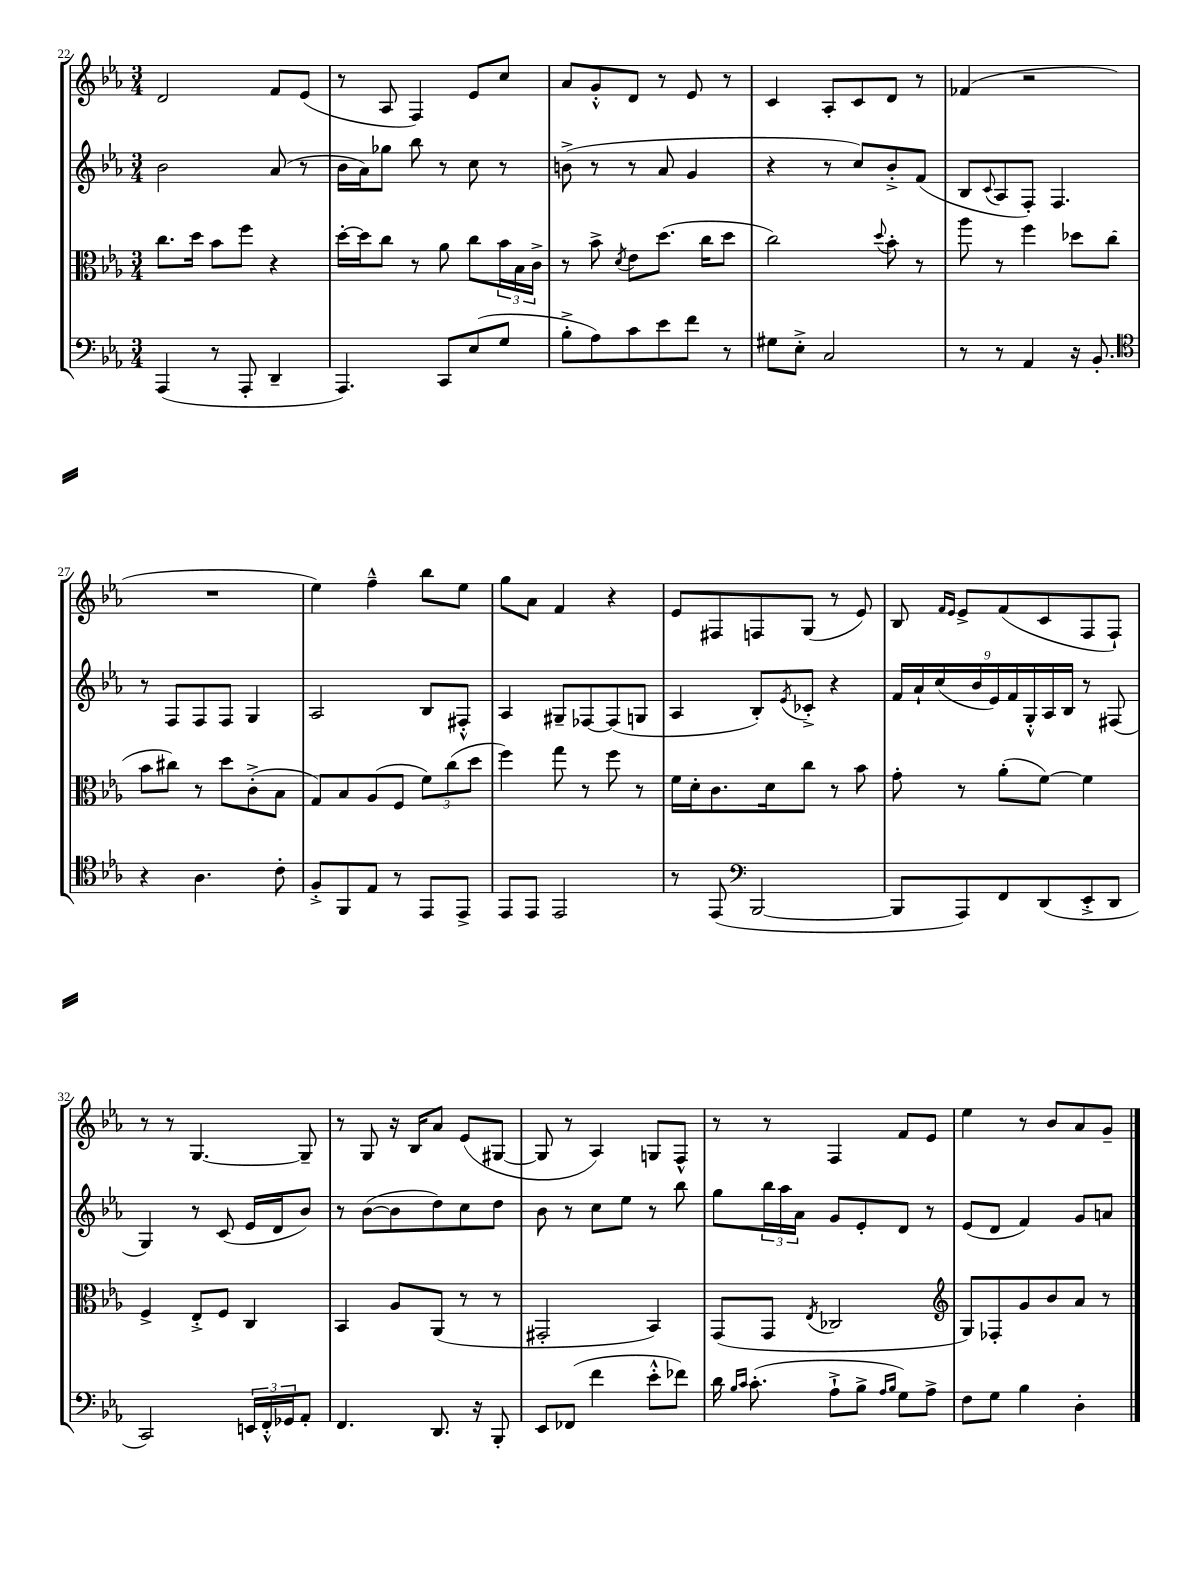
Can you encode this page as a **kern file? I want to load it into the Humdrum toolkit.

**kern	**kern	**kern	**kern
*staff4	*staff3	*staff2	*staff1
*clefF4	*clefC3	*clefG2	*clefG2
*k[b-e-a-]	*k[b-e-a-]	*k[b-e-a-]	*k[b-e-a-]
*M3/4	*M3/4	*M3/4	*M3/4
(4AAA-/	8.cc\L	2b-\	2d/
.	16dd\Jk	.	.
8r	8b-\L	.	.
8AAA-'/	8ff\J	.	.
4DD~/	4r	(8a-/	8f/L
.	.	8r	(8e-/J
=	=	=	=
4.AAA-/)	[16dd'\LL	16b-\LL	8r
.	16dd\]J	16a-\J)	.
.	8cc\J	8gg-\J	8A-/
.	8r	8bb-\	4F/)
8CC/L	8a-\	8r	.
(8E-/	8cc\L	8cc\	8e-/L
8G/J	24b-\L	8r	8cc/J
.	24B-\	.	.
.	24c^\JJ	.	.
=	=	=	=
8B-'^\L	8r	(8b^\	8a-/L
8A-\)	8b-^\	8r	8g'^^/
.	8qd/	.	.
8c\	8e-\L	8r	8d/J
8e-\	(8.dd\J	8a-/	8r
8f\J	.	4g/	8e-/
.	16cc\LK	.	.
8r	8dd\J	.	8r
=	=	=	=
8G#\L	2cc\)	4r	4c/
8E-'^\J	.	.	.
2C/	.	8r	8A-'/L
.	.	8cc/L)	8c/
.	8qqdd/	.	.
.	8b-'\	8b-'^/	8d/J
.	8r	(8f/J	8r
=	=	=	=
8r	8aa-\	8B-/L	(4f-/
.	.	8qqc/	.
8r	8r	8A-/	.
4AA-/	4ff\	8F'/J)	2r
.	.	4.F/	.
16r	8dd-\L	.	.
8.BB-'/	.	.	.
.	(8cc\J	.	.
=	=	=	=
*clefC4	*	*	*
4r	8b-\L	8r	2.r
.	8cc#\J)	8F/L	.
4.A-\	8r	8F/	.
.	8dd\L	8F/J	.
.	(8c'^\	4G/	.
8c'\	8B-\J	.	.
=	=	=	=
8F'^/L	8G/L)	2A-/	4ee-\)
8FF/	8B-/	.	.
8E-/J	(8A-/	.	4ff~^^\
8r	8F/J	.	.
8EE-/L	12f\L)	8B-/L	8bb-\L
.	(12cc\	.	.
8EE-^/J	.	8F#'^^/J	8ee-\J
.	12dd\J	.	.
=	=	=	=
8EE-/L	4ff\)	4A-/	8gg\L
8EE-/J	.	.	8a-\J
2EE-/	8gg\	8G#~/L	4f/
.	8r	[8F-/	.
.	8ff\	(8F-/]	4r
.	8r	8G/J	.
=	=	=	=
8r	16f\LL	4A-/	8e-/L
.	16d'\J	.	.
(8EE-/	8.c\	.	8F#/
*clefF4	*	*	*
[2BBB-/	.	8B-'/L)	8F/
.	16d\k	.	.
.	.	8qe-/	.
.	8cc\J	8c-'^/J	(8G/J
.	8r	4r	8r
.	8b-\	.	8e-/)
=	=	=	=
8BBB-/]L	8g'\	18f/LL	8B-/
.	.	18a-`/	.
.	.	(18cc/	.
.	.	.	16qqf/LL
.	.	.	16qqe-/JJ
8AAA-/)	8r	.	8e-^/L
.	.	18b-/	.
.	.	18e-/)	.
8FF/	(8a-'\L	.	(8f/
.	.	18f/	.
.	.	18G'^^/	.
(8DD/	[8f\J)	.	8c/
.	.	18A-/	.
.	.	18B-/JJ	.
8EE-'^/	4f\]	8r	8F/
8DD/J	.	(8F#/	8F`/J)
=	=	=	=
2CC/)	4F^/	4G/)	8r
.	.	.	8r
.	8E-'^/L	8r	[4.G/
.	8F/J	(8c/	.
24EE/LL	4C/	16e-/LL	.
24FF'^^/	.	.	.
.	.	16d/J	.
24GG-/J	.	.	.
8AA-'/J	.	8b-/J)	8G~/]
=	=	=	=
4.FF/	4BB-/	8r	8r
.	.	([8b-\L	8G/
.	8A-/L	8b-\]	16r
.	.	.	16B-/LK
8.DD/	(8AA-/J	8dd\)	8a-/J
.	8r	8cc\	(8e-/L
16r	.	.	.
8BBB-'/	8r	8dd\J	[8G#/J
=	=	=	=
8EE-/L	2GG#'/	8b-\	8G#/]
(8FF-/J	.	8r	8r
4f\	.	8cc\L	4A-/)
.	.	8ee-\J	.
8e-'^^\L	4BB-/)	8r	8G/L
8f-\J)	.	8bb-\	8F^^/J
=	=	=	=
16d\	(8GG/L	8gg\L	8r
16qqB-/LL	.	.	.
16qqc/JJ	.	.	.
(8.c'\	.	.	.
.	8GG/J	24bb-\L	8r
.	.	24aa-\	.
.	.	24a-\JJ	.
.	8qE-/	.	.
8A-`^\L	2C-/	8g/L	4F/
8B-^\J	.	8e-'/	.
16qqA-/LL	.	.	.
16qqB-/JJ	.	.	.
8G\L)	.	8d/J	8f/L
8A-^\J	.	8r	8e-/J
=	=	=	=
*	*clefG2	*	*
8F\L	8G/L)	(8e-/L	4ee-\
8G\J	8F-'/	8d/J	.
4B-\	8g/	4f/)	8r
.	8b-/	.	8b-/L
4D'\	8a-/J	8g/L	8a-/
.	8r	8a/J	8g~/J
==	==	==	==
*-	*-	*-	*-
